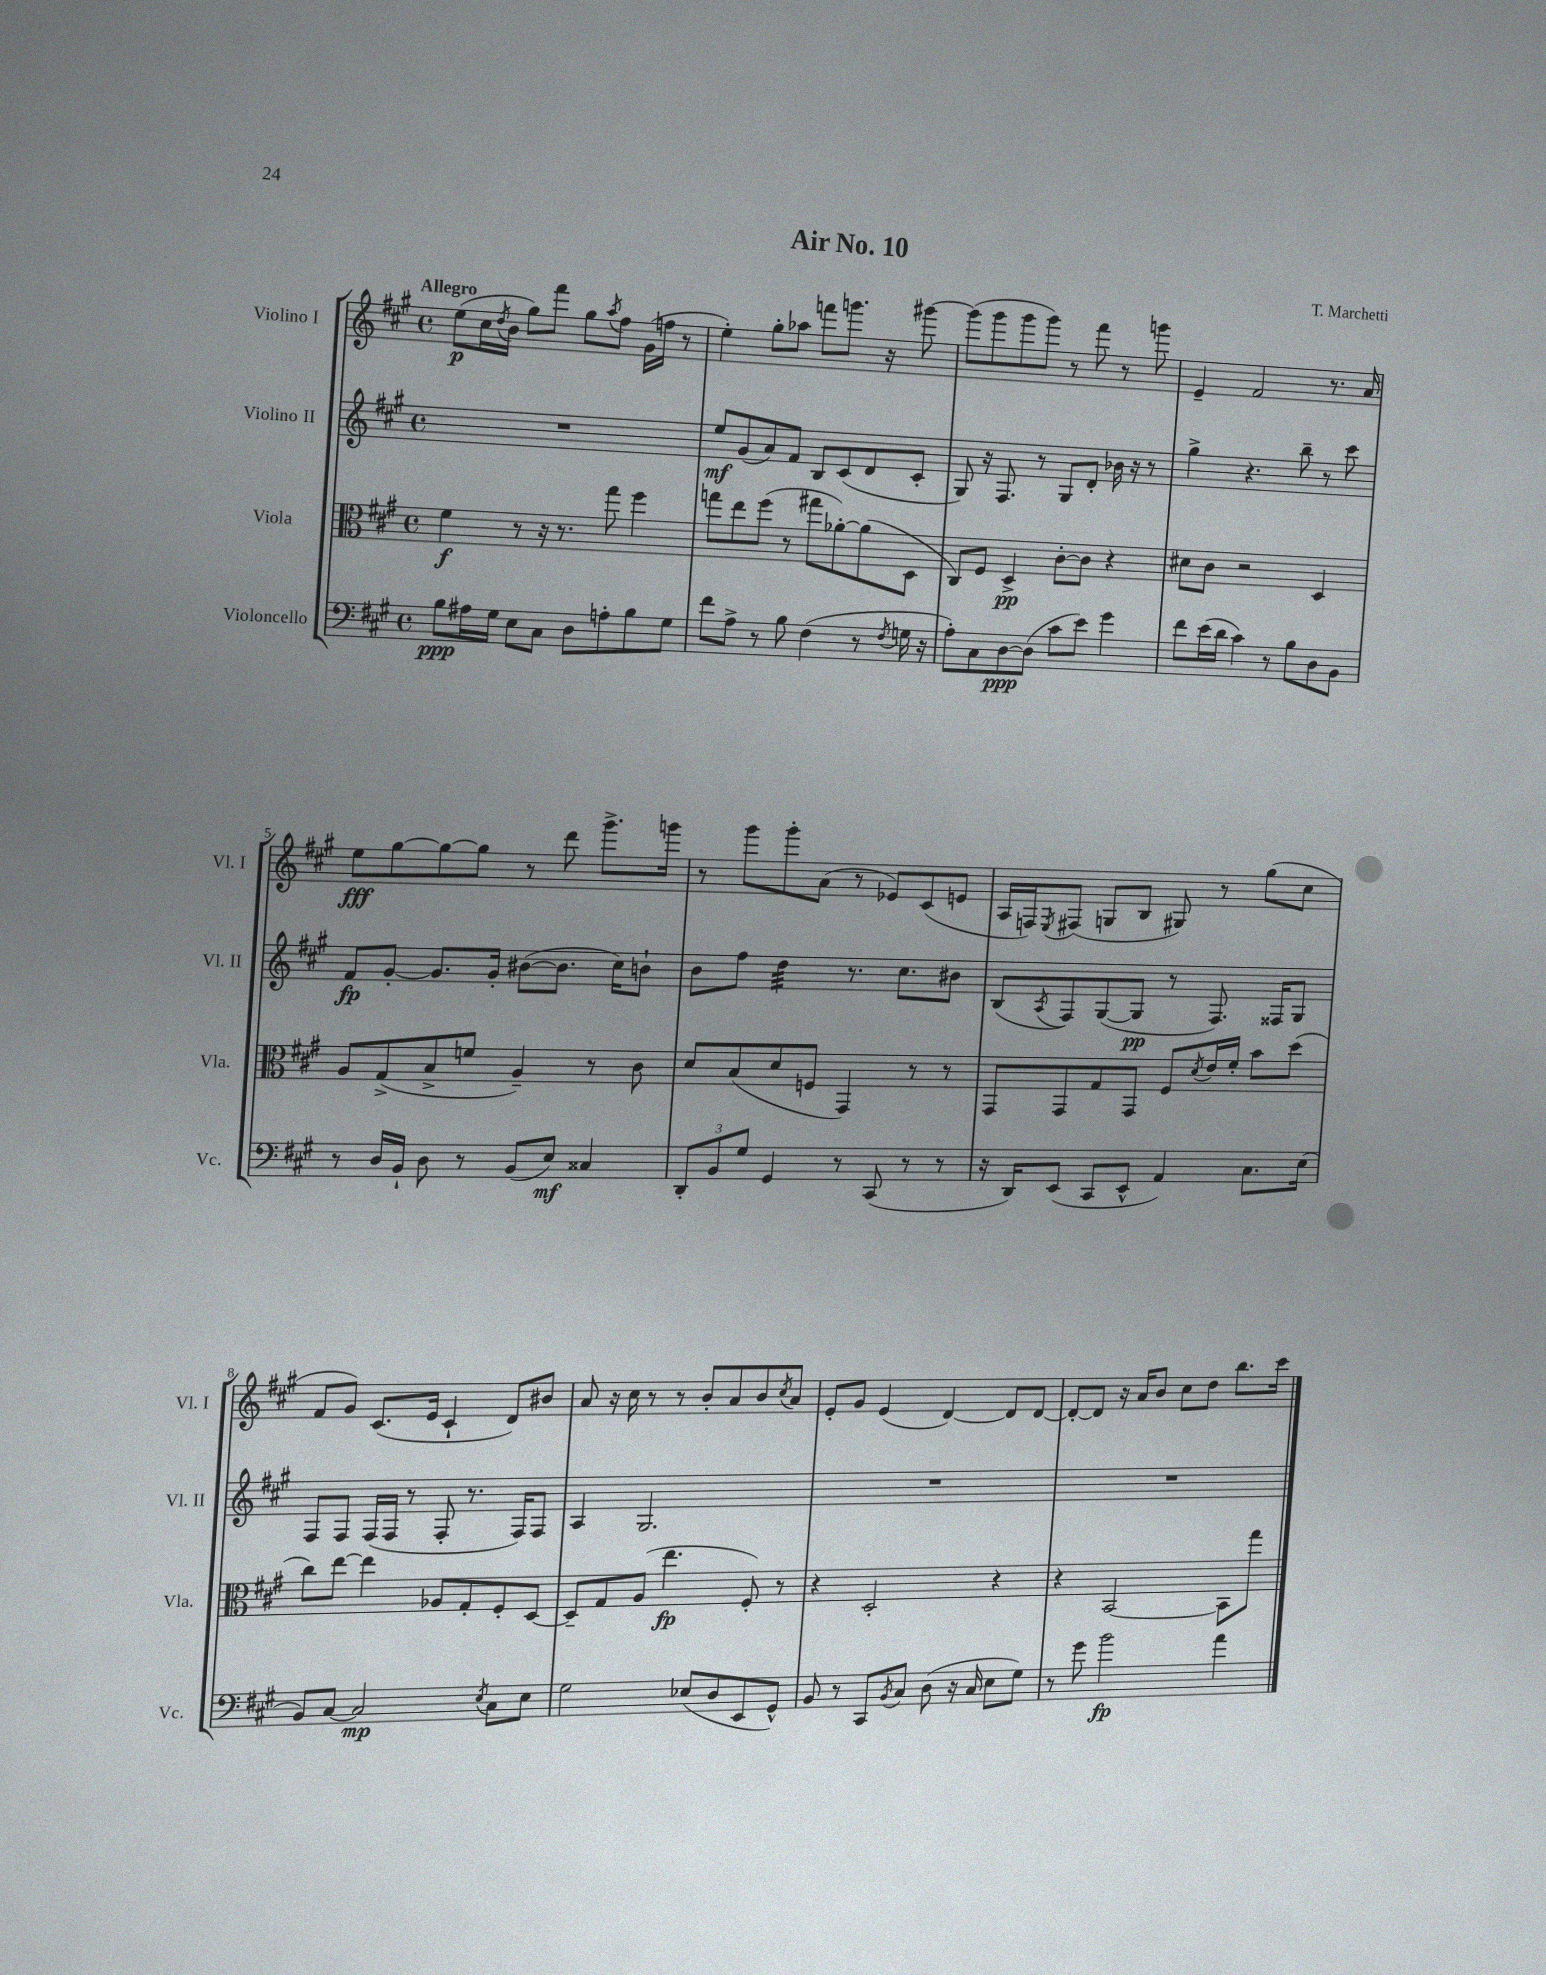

**kern	**kern	**kern	**kern
*staff4	*staff3	*staff2	*staff1
*clefF4	*clefC3	*clefG2	*clefG2
*k[f#c#g#]	*k[f#c#g#]	*k[f#c#g#]	*k[f#c#g#]
*M4/4	*M4/4	*M4/4	*M4/4
*met(c)	*met(c)	*met(c)	*met(c)
8B	4f#	1r	(8ee
16A#	.	.	16cc#
.	.	.	8qdd
16G#	.	.	16b
8E	8r	.	8gg#)
8C#	16r	.	8fff#
.	8.r	.	.
8D	.	.	8gg#
.	.	.	8qaa
8A'	8gg#	.	8ff#
8B	4ff#	.	(16g#
.	.	.	16ff
8G#	.	.	8r
=	=	=	=
8f#	8gg	8ee	4ee')
8A^	8ee	(8g#	.
8r	(8ff#	8a)	8gg#'
8B	8r	8f#	8aa-
(4F#	8gg#	8B	8fff
.	[8a-')	(8c#	8.ggg
8r	(8a-]	8d	.
.	.	.	16r
8qF#	.	.	.
16G	8D	8c#'	[8ggg#
16r	.	.	.
=	=	=	=
8A')	8C#)	8G#)	(8ggg#]
8C#	8F#	16r	8ggg#
.	.	8.F#	.
[8D	4D^	.	8ggg#
(8D]	.	8r	8ggg#)
8c#	[8c#'	8G#	8r
8e)	8c#]	8d'	8fff#
4g#	4r	16b-	8r
.	.	16r	.
.	.	8r	8ggg
=	=	=	=
8f#	8d#	4gg#^	4e~
(16e	8c#	.	.
16d	.	.	.
4c#)	2r	4.r	2f#
8r	.	.	.
8B	.	8bb~	.
8D	4D	8r	8.r
8BB	.	8ccc#	.
.	.	.	16a
=	=	=	=
8r	8A	8f#	8ee
16D	(8G#^	[8g#'	[8gg#
16BB`	.	.	.
8D	8B^	8.g#]	8gg#_
8r	8f	.	8gg#]
.	.	16g#'	.
(8BB	4A~)	([8b#	8r
8E)	.	8.b#]	8ddd
4C##	8r	.	8.ggg#^
.	.	16cc#)	.
.	8c#	8b`	.
.	.	.	16ggg
=	=	=	=
12DD'	8d	8b	8r
12BB	.	.	.
.	(8B	8ff#	8ggg#
12G#	.	.	.
4GG#	8d	4dd	8ggg#'
.	8F	.	(8a
8r	4GG#)	8.r	8r
(8CC#	.	.	8e-)
.	.	8.cc#	.
8r	8r	.	(8c#
8r	8r	8b#	8e
=	=	=	=
16r	8GG#	(8B	16A
16DD)	.	.	16F)
.	.	8qA	8qE
(8EE	8GG#	8F#)	(8F#
8CC#	8G#	([8G#	8G
8EE^^	8GG#	8G#]	8B
4AA)	8F#	8r	8G#)
.	8qd	.	.
.	16e	8.F#)	8r
.	16f#'	.	.
8.C#	8b	.	(8gg#
.	.	16F##	.
.	(8dd	8G#	8cc#
(16E	.	.	.
=	=	=	=
8BB)	8cc#)	8F#	8f#
[8C#	[8ee	8F#	8g#)
2C#]	4ee]	(16F#	(8.c#
.	.	16F#	.
.	.	8r	.
.	.	.	16e
.	8A-	8F#'	4c#`
.	8G#'	8.r	.
8qE	.	.	.
8C#	8F#'	.	8d)
.	.	16F#)	.
8E	[8D	8F#	8b#
=	=	=	=
2G#	8D~]	4A	8a
.	8G#	.	16r
.	.	.	16cc#
.	(8A	2.G#	8r
.	4.ee	.	8r
(8E-	.	.	8b'
8D	.	.	8a
8EE	8F#')	.	8b
.	.	.	8qcc#
8GG#^^)	8r	.	8a
=	=	=	=
8BB	4r	1r	8e'
8r	.	.	8g#
8CC#	2D'	.	(4e
8qBB	.	.	.
8C#	.	.	.
(8D	.	.	[4d)
16r	.	.	.
16C#	.	.	.
8E	4r	.	8d]
8G#)	.	.	[8d
=	=	=	=
8r	4r	1r	8d'_
8g#	.	.	8d]
2b	[2BB	.	16r
.	.	.	16a
.	.	.	8b
.	.	.	8cc#
.	.	.	8dd
4a	8BB]	.	8.bb
.	8gg#	.	.
.	.	.	16ccc#
==	==	==	==
*-	*-	*-	*-
